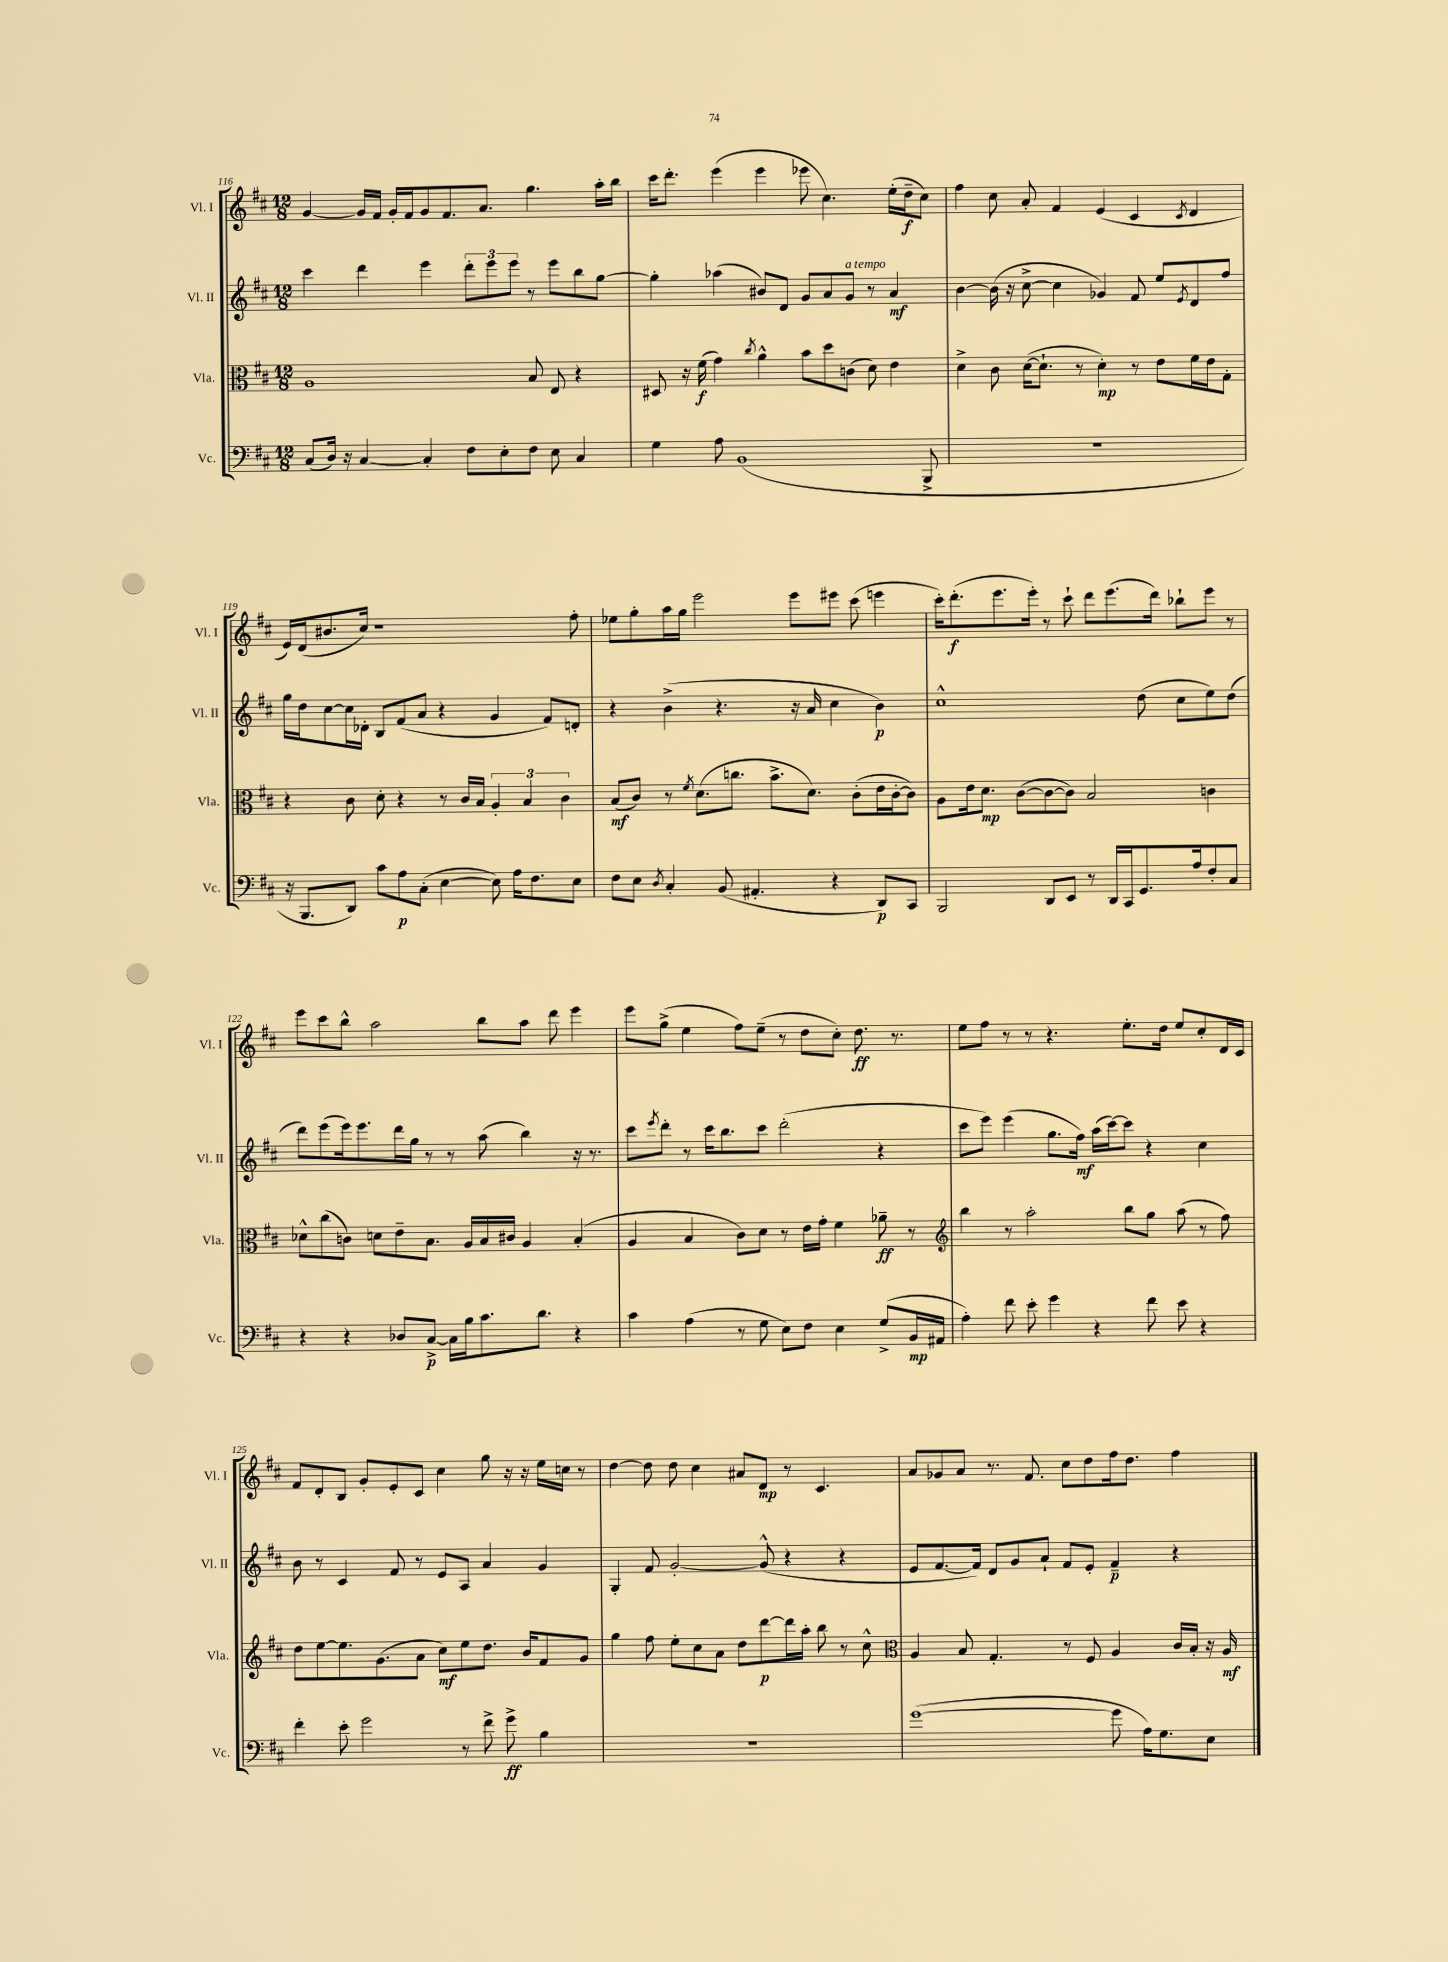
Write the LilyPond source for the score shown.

<<
\new StaffGroup <<
\new Staff = "s0" \with { instrumentName = "Vl. I" shortInstrumentName = "Vl. I" } {
    \clef treble \key d \major \numericTimeSignature \time 12/8
    g'4~ g'16 fis'16 g'16-. fis'16 g'8 fis'8. a'8. g''4. a''16-. b''16 |
    cis'''16 d'''8.-. e'''4( e'''4 ees'''8 cis''4.) e''16-.( d''16--\f cis''8) |
    fis''4 cis''8 a'8-. fis'4 e'4( cis'4 \acciaccatura { cis'8 } d'4 |
    e'16) d'16( bis'8. cis''16) r1 fis''8-. |
    ees''8 g''8-. a''16 g''16 e'''2 e'''8 eis'''8 cis'''8( e'''4 |
    cis'''16-.) d'''8.-.\f( e'''8. e'''16-.) r8 cis'''8-! d'''8 e'''8.( d'''16) bes''8-! e'''8 r8 |
    e'''8 cis'''8 b''8-^ a''2 b''8 a''8 d'''8 e'''4 |
    e'''8 g''8->( e''4 fis''8) e''8--( r8 d''8 cis''8-.) d''8.\ff r8. |
    e''8 fis''8 r8 r8 r4. e''8.-. d''16 e''8 cis''8-. d'16 cis'16 |
    fis'8 d'8-. b8 g'8-. e'8-. cis'8 cis''4 g''8 r16 r16 e''16 c''16 r8 |
    d''4~ d''8 d''8 cis''4 ais'8 d'8\mp r8 cis'4. |
    a'8 ges'8 a'8 r8. fis'8. cis''8 d''8 fis''16 d''8. fis''4 \bar "|." |
}
\new Staff = "s1" \with { instrumentName = "Vl. II" shortInstrumentName = "Vl. II" } {
    \clef treble \key d \major \numericTimeSignature \time 12/8
    cis'''4 d'''4 e'''4 \tuplet 3/2 { d'''8-. e'''8 e'''8 } r8 e'''8 b''8 g''8~ |
    g''4-. aes''4( bis'8) d'8 g'8 a'8 g'8^\markup { \italic "a tempo" } r8 a'4\mf |
    b'4~ b'16( r16 cis''8~-> cis''4 ges'4) fis'8 e''8 \acciaccatura { e'8 } d'8 fis''8 |
    g''16 d''16 cis''8~ cis''16 des'16-. b8 fis'8( a'8 r4 g'4 fis'8) d'8-. |
    r4 b'4->( r4. r16 a'16 cis''4 b'4\p) |
    cis''1-^ d''8( cis''8 e''8) d''8( |
    d'''8) e'''8( e'''16) e'''8. d'''16 g''16 r8 r8 a''8( b''4) r16 r8. |
    cis'''8 \acciaccatura { e'''8 } d'''8-. r8 cis'''16 b''8. cis'''8 d'''2-.( r4 |
    cis'''8 e'''8) e'''4( g''8. fis''16\mf) a''16( cis'''16~) cis'''8 r4 cis''4 |
    b'8 r8 cis'4 fis'8 r8 e'8 a8 a'4 g'4 |
    g4-. fis'8 g'2~-. g'8-^( r4 r4 |
    e'8 fis'8.~ fis'16) d'8 g'8 a'8-! fis'8 e'8-. fis'4--\p r4 \bar "|." |
}
\new Staff = "s2" \with { instrumentName = "Vla." shortInstrumentName = "Vla." } {
    \clef alto \key d \major \numericTimeSignature \time 12/8
    a1 b8 e8 r4 |
    dis8 r16 fis'16\f( g'4) \acciaccatura { cis''8 } a'4-^ b'8 d''8 c'8( d'8) e'4 |
    d'4-> cis'8 d'16~( d'8.-! r8 d'4-.\mp) r8 e'8 fis'16 e'16 g8-. |
    r4 cis'8 d'8-. r4 r8 cis'16 b16 \tuplet 3/2 { a4-. b4 cis'4 } |
    b8\mf( cis'8) r8 \acciaccatura { fis'8 } d'8.( c''8. b'8.-> d'8.) cis'8-.( e'16 cis'16~-. cis'8) |
    a8 e'16 d'8.\mp cis'8~( cis'8~ cis'8) b2 c'4 |
    des'8-^ cis''8( c'8) d'8 e'8-- b8. a16 b16 cis'16 a4 b4-.( |
    a4 b4 cis'8) d'8 r8 e'16 g'16-. fis'4 aes'8--\ff r8 |
    \clef treble b''4 r8 a''2-. b''8 g''8 a''8( r8 fis''8) |
    d''8 e''8~ e''8. g'8.( a'8 cis''8\mf) e''8 d''8. b'16 fis'8 g'8 |
    g''4 fis''8 e''8-. cis''8 a'8 d''8 d'''8~\p d'''16 a''16-. b''8 r8 cis''8-^ |
    \clef alto a4 b8 g4.-. r8 fis8 a4 cis'16 b16-. r16 a16\mf \bar "|." |
}
\new Staff = "s3" \with { instrumentName = "Vc." shortInstrumentName = "Vc." } {
    \clef bass \key d \major \numericTimeSignature \time 12/8
    cis8( d16) r16 cis4~ cis4-. fis8 e8-. fis8 e8 cis4 |
    g4 a8 b,1( b,,8-> |
    R1. |
    r16 b,,8. d,8) cis'8 a8\p cis8-.( e4~ e8) a16 fis8. e8 |
    fis8 e8 \acciaccatura { d8 } cis4-. b,8( ais,4.-. r4 d,8\p) cis,8 |
    b,,2 d,8 e,8 r8 d,16 cis,16 g,8. a16 fis8-. cis8 |
    r4 r4 des8 cis8~->\p cis16 b16 cis'8. d'8. r4 |
    cis'4 a4( r8 g8 e8) fis8 e4 g8->( b,16\mp ais,16 |
    a4-.) fis'8 e'8-. g'4 r4 fis'8 e'8 r4 |
    fis'4-. e'8-. g'2 r8 fis'8-> g'8->\ff b4 |
    R1. |
    g'1~( g'8 a16) g8. e8 \bar "|." |
}
>>
>>
\layout { \context { \Score currentBarNumber = #116 } }
